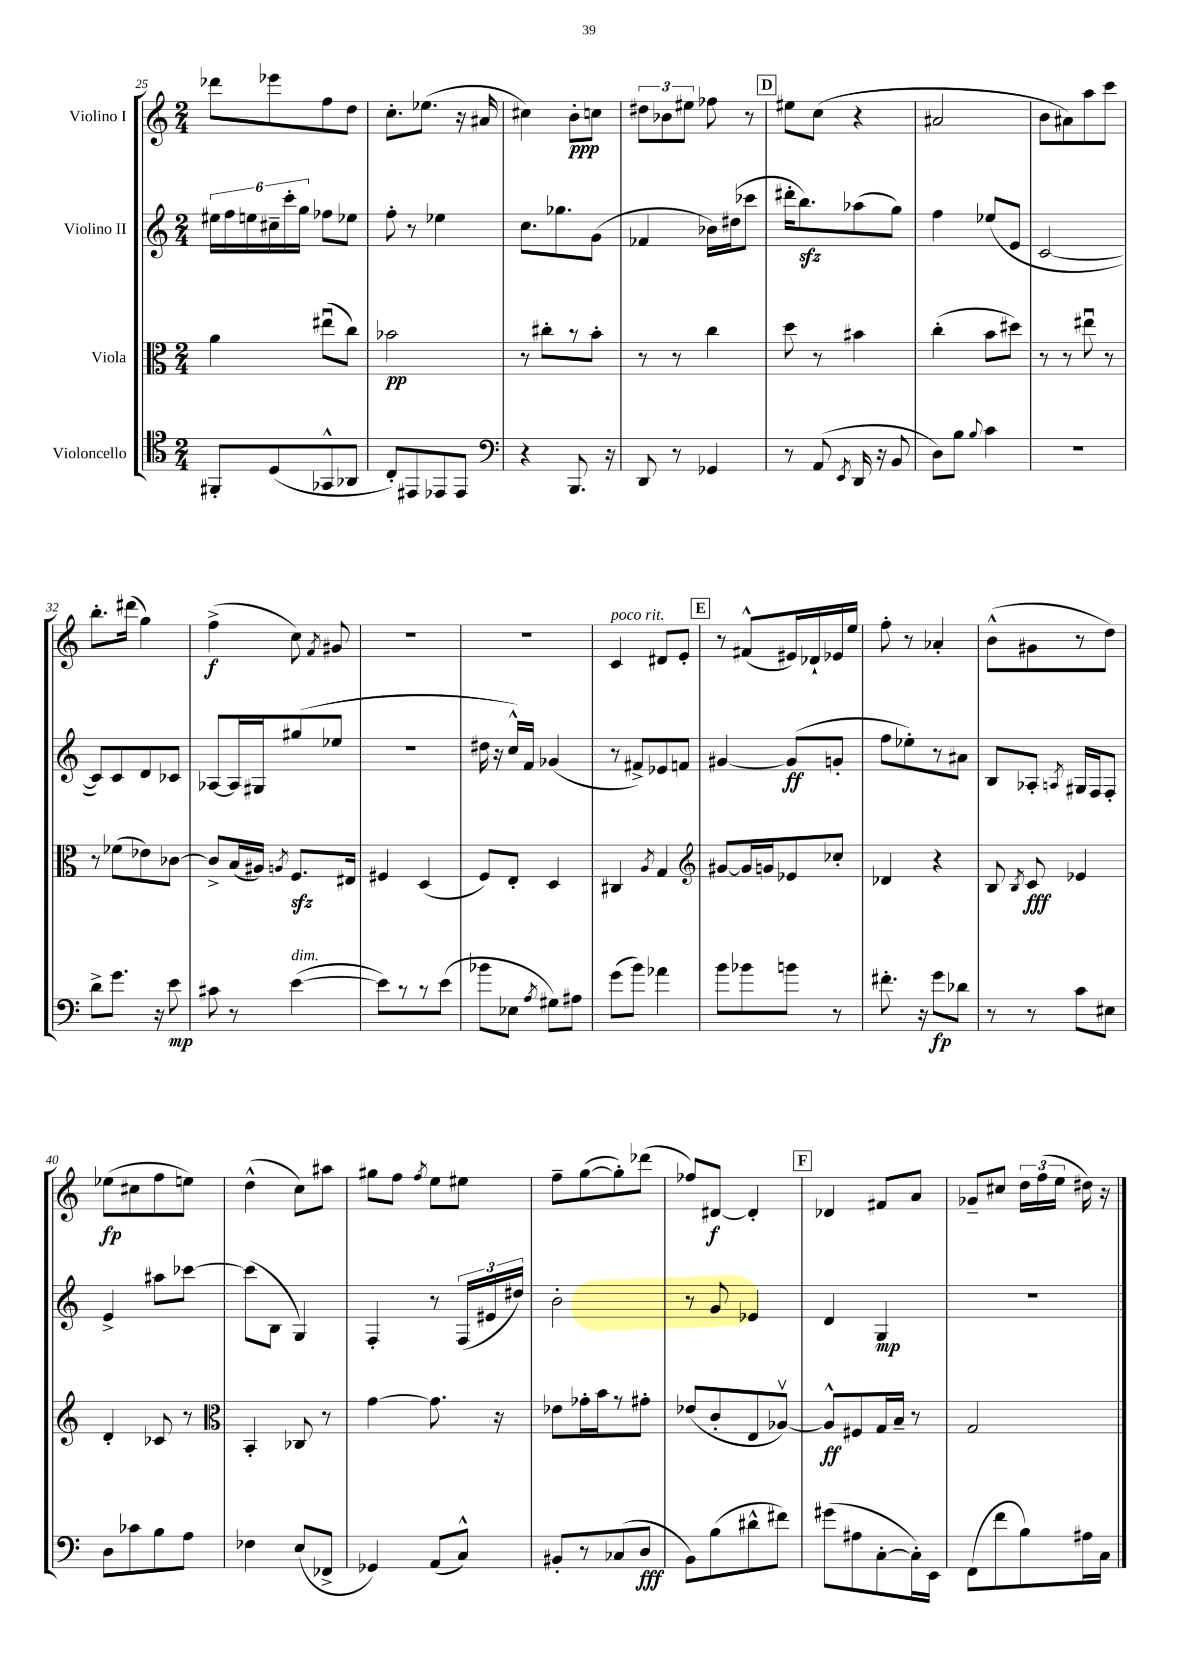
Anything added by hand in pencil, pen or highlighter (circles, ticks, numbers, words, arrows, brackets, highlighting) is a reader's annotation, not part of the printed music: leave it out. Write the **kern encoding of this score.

**kern	**kern	**kern	**kern
*staff4	*staff3	*staff2	*staff1
*clefC4	*clefC3	*clefG2	*clefG2
*k[]	*k[]	*k[]	*k[]
*M2/4	*M2/4	*M2/4	*M2/4
8FF#'/L	4a\	24ee#\LL	8ddd-\L
.	.	24ff\	.
.	.	24ee\	.
(8D/	.	24cc#~\	8eee-\
.	.	24ccc'\	.
.	.	24gg\JJ	.
8GG-^^/	(8ee#u\L	8ff-\L	8ff\
8AA-/J	8cc\J)	8ee-\J	8dd\J
=	=	=	=
8C'/L)	2b-\	8ff'\	8.cc'\L
8EE#/	.	8r	.
.	.	.	(8.ee-\J
8EE-/	.	4ee-\	.
8EE-/J	.	.	16r
.	.	.	16a#/
=	=	=	=
*clefF4	*	*	*
4r	8r	8.cc\L	4cc#\)
.	8cc#'\L	.	.
.	.	8.gg-\	.
8.BBB/	8r	.	8b'\L
.	8b'\J	(8g\J	8cc\J
16r	.	.	.
=	=	=	=
8DD/	8r	4f-/	12dd#\L
.	.	.	12b-\
8r	8r	.	.
.	.	.	12ee#\J
4GG-/	4cc\	16b-\LL)	8ff-\
.	.	(16dd#\J	.
.	.	8ccc-\J	8r
=	=	=	=
8r	8dd\	16ddd#'\LK	8ee#\L
.	.	8.bb\)	.
(8AA/	8r	.	(8cc\J
8qEE/	.	.	.
16DD/	4b#\	(8aa-\	4r
16r	.	.	.
8BB/	.	8gg\J)	.
=	=	=	=
8D\L)	(4cc'\	4ff\	2a#/
8B\J	.	.	.
8qqB/	.	.	.
4c\	8b\L	(8ee-/L	.
.	8dd#\J)	8e/J	.
=	=	=	=
2r	8r	[2c/	8b\L
.	8r	.	8a#\)
.	8ee#u\	.	8aa\
.	8r	.	8ccc\J
=	=	=	=
8d^\L	8r	8c/]L)	8.bb'\L
8.g\J	(8f-\L	8c/	.
.	.	.	(16ddd#\Jk
.	8e-\)	8d/	4gg\)
16r	.	.	.
8e\	[8c-\J	8c-/J	.
=	=	=	=
8c#\	8c-^/]L	[8A-/L	(4ff^\
8r	(16B/L	16A-/]L	.
.	16A#/JJ)	16G#/J	.
.	8qA/	.	.
([4e\	8.F/L	(8gg#/	8cc\)
.	.	.	8qf/
.	.	8ee-/J	8g#/
.	16E#/Jk	.	.
=	=	=	=
8e\]L)	4F#/	2r	2r
8r	.	.	.
8r	(4D/	.	.
(8e\J	.	.	.
=	=	=	=
8b-\L	8F/L)	16dd#\	2r
.	.	16r	.
8E-\J	8E'/J	16cc^^/LL)	.
.	.	16f/JJ	.
8qA/	.	.	.
8G#\L)	4D/	(4g-/	.
8A#\J	.	.	.
=	=	=	=
(8g\L	4C#/	8r	4c/
8b\J)	.	8f#^/L)	.
.	8qA/	.	.
4a-\	4G/	8e-/	8d#/L
.	.	8f/J	8e'/J
=	=	=	=
*	*clefG2	*	*
8b\L	[8g#/L	[4g#/	8r
8b-\	16g#/]L	.	(8f#^^/L
.	16g/J	.	.
8b\J	8e-/	(8g#/]L	16e#/L)
.	.	.	16d-`/
8r	8cc-'/J	8g'/J	16e-/
.	.	.	16ee/JJ
=	=	=	=
8.f#'\	4d-/	8ff\L	8ff'\
.	.	8ee-'\)	8r
16r	.	.	.
8g\L	4r	8r	4a-'/
8d-\J	.	8a#\J	.
=	=	=	=
8r	8B/	8B/L	(8b^^\L
.	8qB/	.	.
8r	8c/	8A-'/J	8g#\
.	.	8qA/	.
8c\L	4e-/	16G#/LL	8r
.	.	16F/J	.
8E#\J	.	8F'/J	8dd\J)
=	=	=	=
8D\L	4d'/	4e^/	(8ee-\L
8c-\	.	.	8cc#\
8B\	8c-/	8aa#\L	8ff\
8A\J	8r	[8ccc-\J	8ee\J)
=	=	=	=
*	*clefC3	*	*
4F-\	4BB'/	(8ccc-\]L	(4dd^^\
.	.	8B\J	.
(8E/L	8C-/	4G/)	8cc\L)
8FF-^/J	8r	.	8aa#\J
=	=	=	=
4GG-/)	[4g\	4F'/	8gg#\L
.	.	.	8ff\J
.	.	.	8qff/
(8AA/L	8.g\]	8r	8ee\L
8C^^/J)	.	(24F/LL	8ee#\J
.	.	24e#/	.
.	16r	.	.
.	.	24dd#/JJ)	.
=	=	=	=
8BB#'/L	8e-\L	2b'\	8ff~\L
8r	16g-'\L	.	([8gg\
.	16b\J	.	.
(8C-/	8r	.	8gg'\])
8D/J	8g#'\J	.	(8ddd-\J
=	=	=	=
8BB\L)	(8e-/L	8r	8ff-/L)
(8B\	8c'/	8g/	[8d#/J
8d#^^\	8E/	4e-/	4d#'/]
8f#\J)	[8A-v/J)	.	.
=	=	=	=
(8g#\L	8A-^^/]L	4d/	4d-/
8A#\	8F#/	.	.
[8C'\	16G/L	4G/	8f#/L
.	16B~/JJ	.	.
16C'\]L)	8r	.	8a/J
16EE\JJ	.	.	.
=	=	=	=
(8FF\L	2G/	2r	8g-~/L
8f\	.	.	8cc#/J
8B\)	.	.	24dd\LL
.	.	.	(24ff\
.	.	.	24ee\JJ
16A#\L	.	.	16dd#\)
16C\JJ	.	.	16r
==	==	==	==
*-	*-	*-	*-
